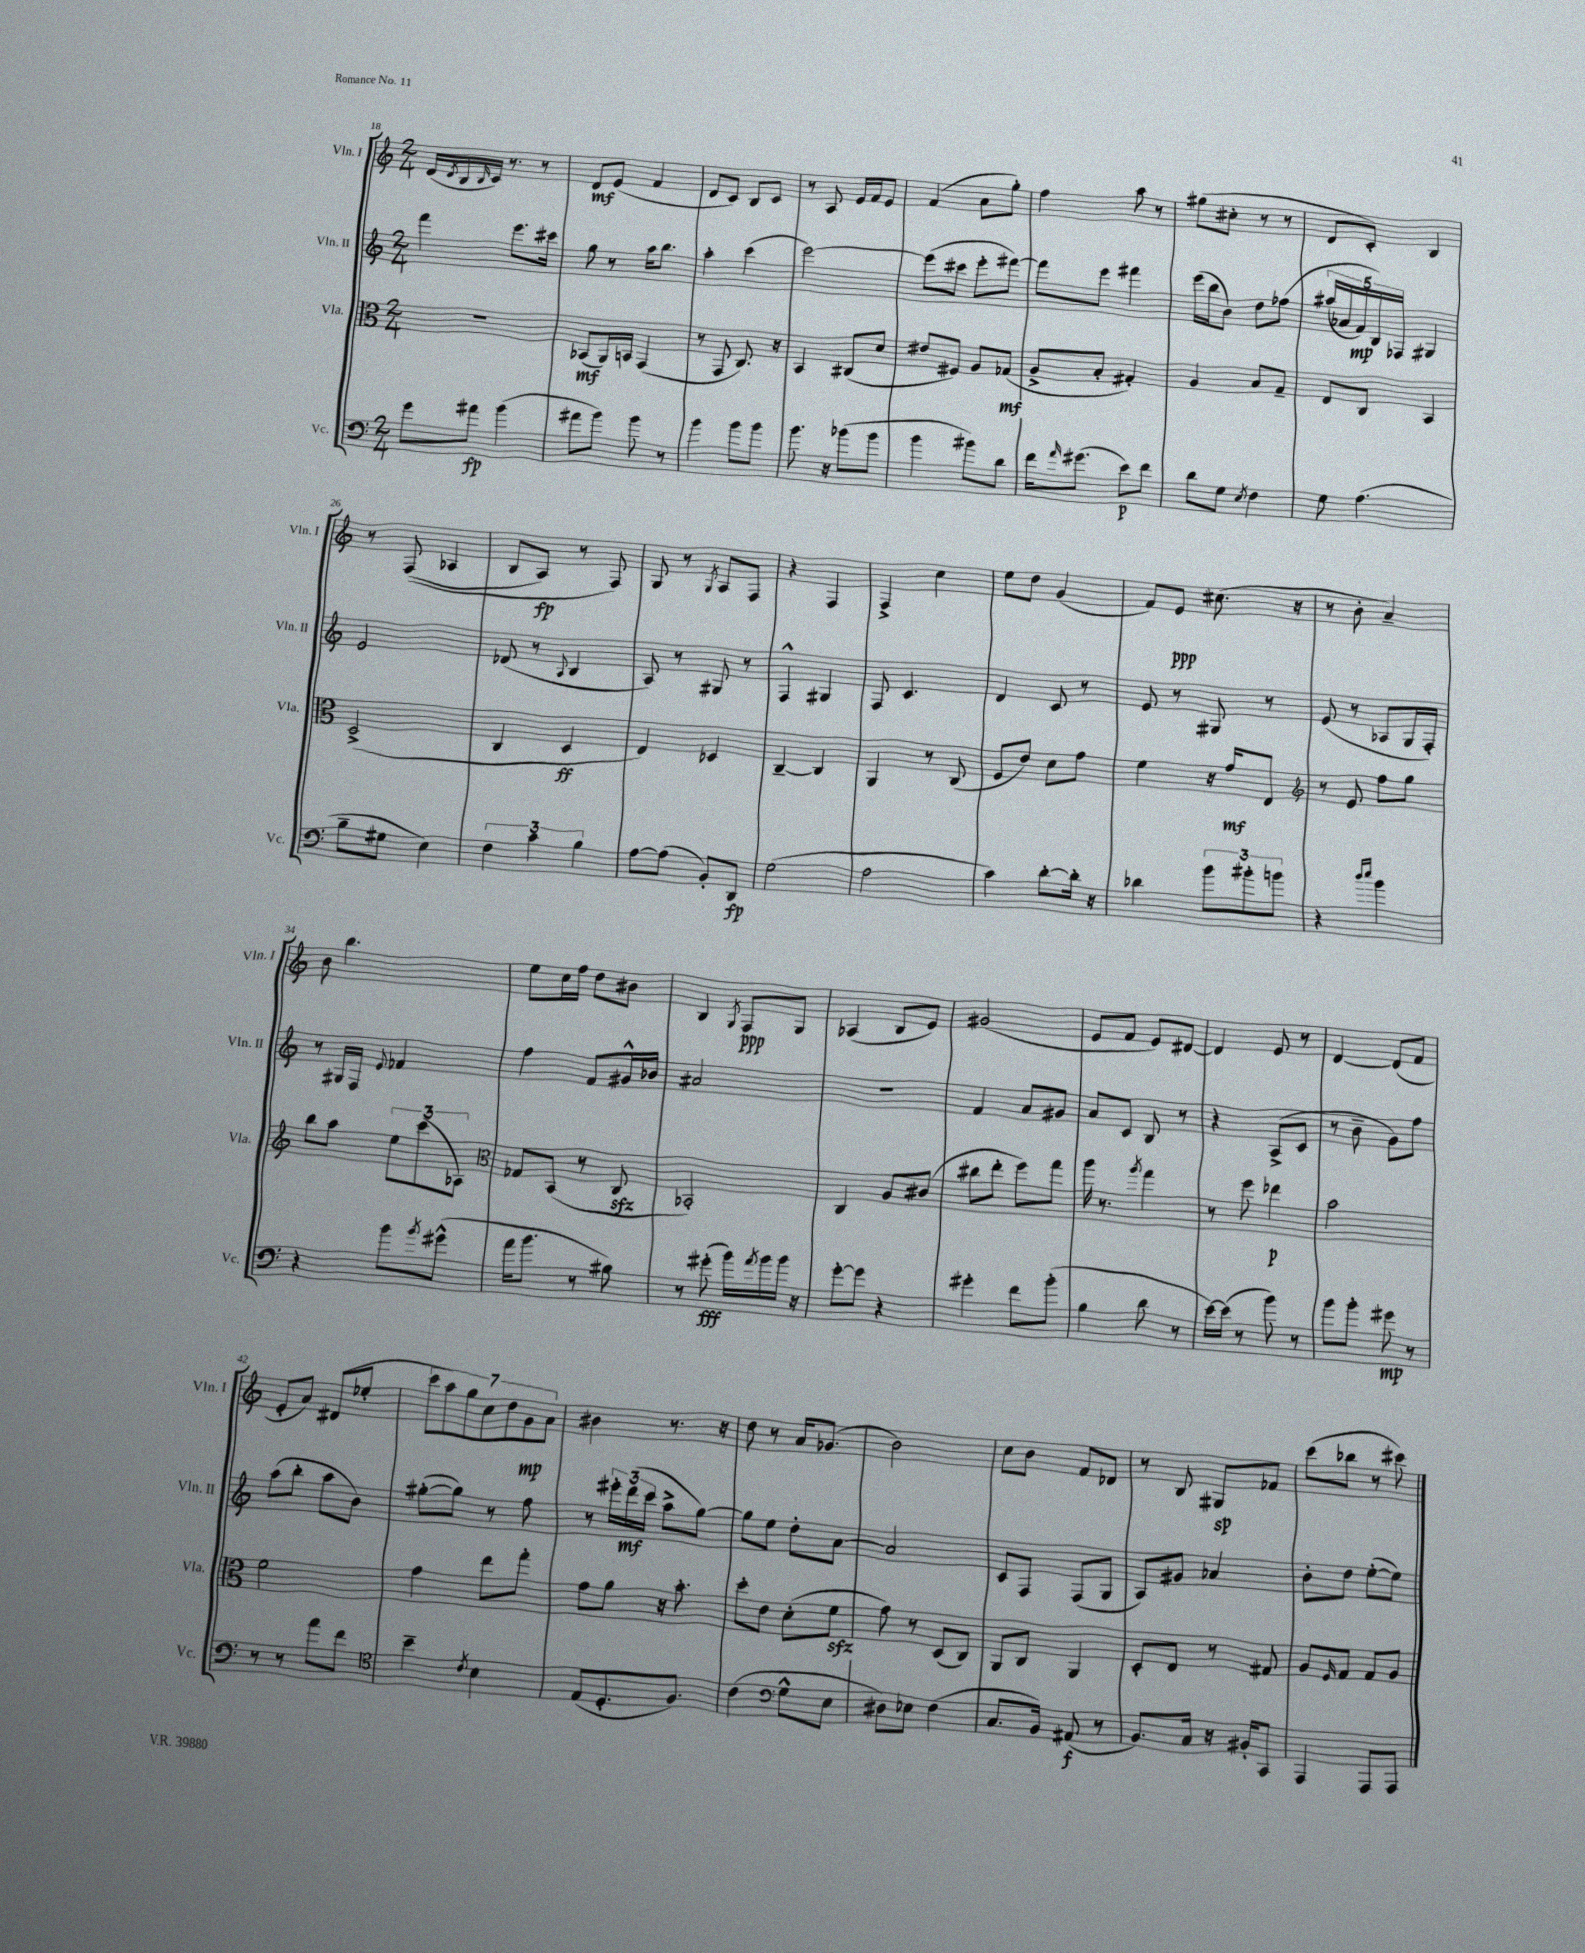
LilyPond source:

<<
\new StaffGroup <<
\new Staff = "s0" \with { instrumentName = "Vln. I" shortInstrumentName = "Vln. I" } {
    \clef treble \key c \major \numericTimeSignature \time 2/4
    d'16( \acciaccatura { d'8 } b16 \grace { b16 } c'16) r8. r8 |
    d'8\mf e'8( f'4 |
    d'8 c'8) b8 c'8 |
    r8 a8 e'16 f'16 e'8 |
    f'4( a'8 g''8-.) |
    f''4 a''8 r8 |
    gis''8( cis''8-. r8 r8 |
    d'8 c'8-.) b4 |
    r8 f8(\( aes4 |
    b8 a8\fp) r8 f8\) |
    g8 r8 \acciaccatura { g8 } a8 f8 |
    r4 f4 |
    f4-> c''4 |
    e''8 d''8 g'4( |
    f'8) e'8\ppp cis''8.( r16 |
    r8 b'8-. a'4--) |
    b'8 b''4. |
    e''8 c''16 f''16 d''8 bis'8 |
    b4 \acciaccatura { g8 } f8\ppp g8 |
    aes4( b8 e'8) |
    gis'2( |
    e'8 f'8 e'8) dis'8~ |
    dis'4 e'8 r8 |
    d'4~ d'8( f'8 |
    e'8-. a'8) dis'8( ees''8-. |
    \tuplet 7/4 { c'''8 a''8) g''8 c''8 d''8 g'8\mp a'8 } |
    bis'4 r8. r16 |
    d''8 r8 a'16 ges'8.( |
    b'2) |
    c''8 b'8 f'8 des'8 |
    r8 b8 gis8\sp fes'8 |
    c'''8( bes''8 r8 cis'''8) \bar "|." |
}
\new Staff = "s1" \with { instrumentName = "Vln. II" shortInstrumentName = "Vln. II" } {
    \clef treble \key c \major \numericTimeSignature \time 2/4
    f'''4 e'''8. cis'''16 |
    g''8 r8 a''16 b''8. |
    a''4-. c'''4( |
    e'''2~) |
    e'''8( cis'''8 e'''8-. fis'''8~) |
    fis'''8 e'''8 fis'''4 |
    e'''16( b''16 b'8) d''8 fes''8\( |
    \tuplet 5/4 { ais''16( aes'16 f'16\mp) b16\) fes16 } gis4 |
    e'2 |
    des'8( r8 \appoggiatura { a8 } b4 |
    a8) r8 gis8 r8 |
    f4-^ gis4 |
    f8 c'4. |
    d'4 c'8 r8 |
    e'8 r8 gis8 r8 |
    e'8( r8 aes8 g16 f16-.) |
    r8 gis16 f16 \appoggiatura { e'8 } fes'4 |
    f''4 f'8 gis'16-^ bes'16 |
    ais'2 |
    R2 |
    f'4 a'8 gis'8 |
    a'8 c'8 b8 r8 |
    r4 a8->( c'8 |
    r8 b'8-- g'8) f''8 |
    a''8( b''8-. a''8 b'8) |
    gis''8~-.( gis''8) r8 f''8 |
    r8 \tuplet 3/2 { eis'''16-. d'''16\mf( c'''16 } a''8-> g''8~) |
    g''8 e''8 d''8-. a'8~ |
    a'2 |
    c'8 f8 f8( g8 |
    a8) gis'8 aes'4 |
    b'8-. d''8 e''8~-.( e''8) \bar "|." |
}
\new Staff = "s2" \with { instrumentName = "Vla." shortInstrumentName = "Vla." } {
    \clef alto \key c \major \numericTimeSignature \time 2/4
    r2 |
    bes,8\mf( a,16) b,16 g,4( |
    r8 g,8 c8.) r16 |
    b,4 cis8( d'8 |
    eis'8 fis8) a8 ges8\mf( |
    a8-> b8-. gis4-.) |
    a4 b8 g8-- |
    e8 c8 b,4 |
    d2->( |
    c4 d4\ff |
    e4) des4 |
    c4~-- c4 |
    a,4 r8 c8( |
    f8 e'8) d'8 g'8 |
    f'4 r16 g'16\mf e8 |
    \clef treble r8 e'8 f''8 g''8 |
    b''8 a''8 \tuplet 3/2 { e''8 c'''8( aes8) } |
    \clef alto ges8 b,8( r8 c8\sfz |
    bes,2-.) |
    c4 a8 cis'8( |
    cis''8 e''8-. f''8) g''8 |
    a''16 r8. \acciaccatura { a''8 } g''4 |
    r8 f''8 ees''4\p |
    b'2 |
    f'2 |
    g'4 e''8 g''8-. |
    g'8 a'8 r16 b'8.-. |
    d''8-. e'8 d'8-.( f'8\sfz |
    g'8) r8 d8( c8) |
    a,8 c8 a,4 |
    d8-. e8 r8 gis8 |
    a8 \grace { f16 } g8 g8 a8 \bar "|." |
}
\new Staff = "s3" \with { instrumentName = "Vc." shortInstrumentName = "Vc." } {
    \clef bass \key c \major \numericTimeSignature \time 2/4
    g'8 ais'8\fp b'4( |
    ais'8 b'8) b'8 r8 |
    b'4 b'8 b'8 |
    b'8. r16 bes'8( bes'8 |
    b'4 bis'8) d'8 |
    f'16 \grace { a'16 } gis'8.( e'8\p) f'8 |
    d'8 g8 \acciaccatura { e8 } f4 |
    g8 a4.( |
    b8-- gis8 e4) |
    \tuplet 3/2 { f4 c'4 b4 } |
    a8~ a8( b,8-.) d,8\fp |
    g2( |
    a2 |
    c'4) d'8~-. d'16-. r16 |
    des'4 \tuplet 3/2 { b'8 bis'8-. b'8 } |
    r4 \grace { d''16 e''16 } b'4 |
    r4 b'8 \acciaccatura { b'8 } gis'8-^( |
    a'16 b'8. r8 bis8) |
    r8 gis'8-.\fff( b'16) \acciaccatura { a'8 } b'16 b'16 r16 |
    g'8~-. g'8 r4 |
    gis'4-. f'8 b'8-.( |
    b4 d'8 r8 |
    e'16~) e'16( r8 b'8) r8 |
    b'8 b'8-. gis'8\mp r8 |
    r8 r8 a'8 f'8 |
    \clef tenor b'4-- \acciaccatura { c'8 } b4 |
    e8( d8.-. f8.) |
    c'4( \clef bass g8-^ e8 |
    dis8) ees8 f4( |
    c8. b,16) ais,8\f( r8 |
    b,8.) c16 r16 bis,16-. c,8 |
    a,,4 a,,8 a,,8 \bar "|." |
}
>>
>>
\layout { \context { \Score currentBarNumber = #18 } }
